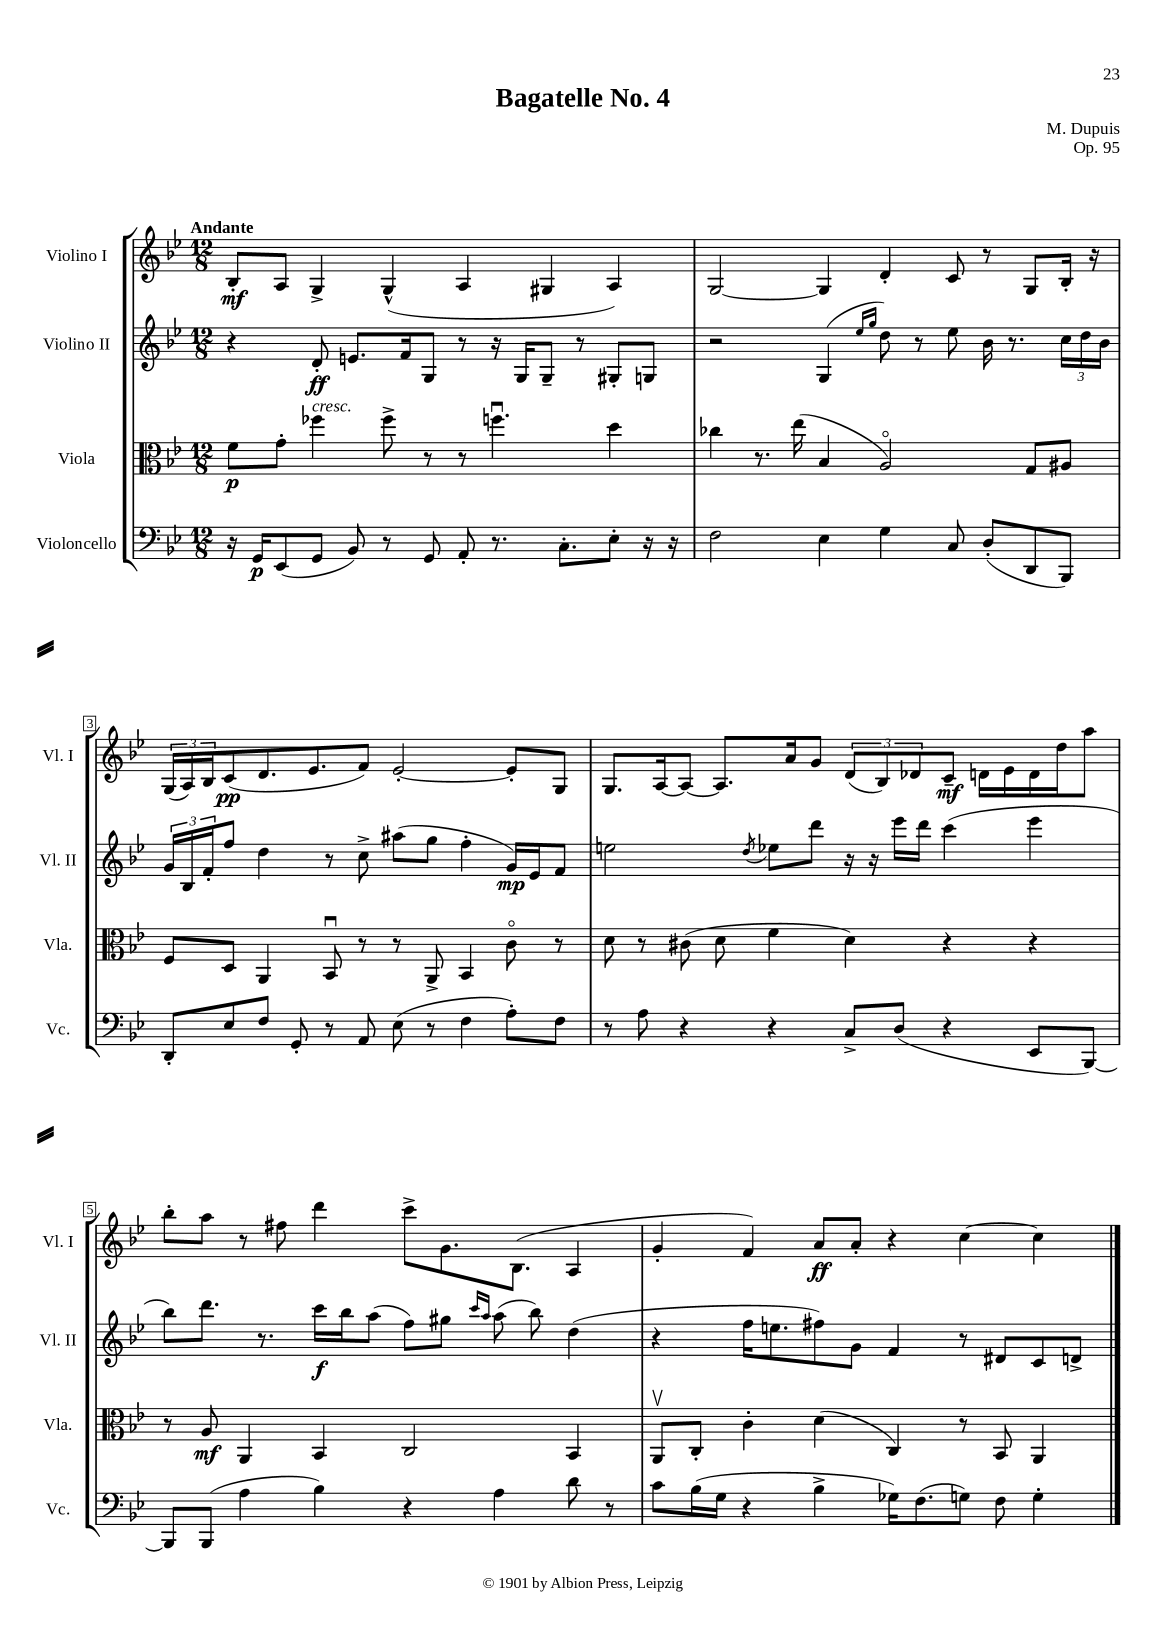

**kern	**dynam	**kern	**dynam	**kern	**dynam	**kern	**dynam
*part4	*part4	*part3	*part3	*part2	*part2	*part1	*part1
*staff4	*staff4	*staff3	*staff3	*staff2	*staff2	*staff1	*staff1
*I"Violoncello	*	*I"Viola	*	*I"Violino II	*	*I"Violino I	*
*I'Vc.	*	*I'Vla.	*	*I'Vl. II	*	*I'Vl. I	*
*clefF4	*	*clefC3	*	*clefG2	*	*clefG2	*
*k[b-e-]	*	*k[b-e-]	*	*k[b-e-]	*	*k[b-e-]	*
*M12/8	*	*M12/8	*	*M12/8	*	*M12/8	*
=1	=1	=1	=1	=1	=1	=1	=1
!	!	!	!	!	!	!LO:TX:a:B:t=Andante	!
16r	.	8f\L	p	4r	.	8B-'/L	mf
16GG/KL	p	.	.	.	.	.	.
(8EE-/	.	8g'\J	.	.	.	8A/J	.
!	!	!LO:TX:a:i:t=cresc.	!	!	!	!	!
8GG/J	.	4ff-X\	.	8d'/	ff	4G^/	.
8BB-/)	.	.	.	8.en/L	.	.	.
8r	.	8ff-^\	.	.	.	(4G^^/	.
.	.	.	.	16f/k	.	.	.
8GG/	.	8r	.	8G/J	.	.	.
8AA'/	.	8r	.	8r	.	4A/	.
8.r	.	4.ffnu\	.	16r	.	.	.
.	.	.	.	16G/KL	.	.	.
.	.	.	.	8G~/J	.	4G#X/	.
8.C'\L	.	.	.	.	.	.	.
.	.	.	.	8r	.	.	.
8E-'\J	.	4dd\	.	8G#X'/L	.	4A/)	.
16r	.	.	.	8Gn/J	.	.	.
16r	.	.	.	.	.	.	.
=2	=2	=2	=2	=2	=2	=2	=2
2F\	.	4cc-X\	.	2r	.	[2G/	.
.	.	8.r	.	.	.	.	.
.	.	(16ee-\	.	.	.	.	.
4E-\	.	4B-/	.	(4G/	.	4G/]	.
.	.	.	.	16qqee-/LL	.	.	.
.	.	.	.	16qqgg/JJ	.	.	.
4G\	.	2A/)	.	8dd\)	.	4d'/	.
.	.	.	.	8r	.	.	.
8C/	.	.	.	8ee-\	.	8c/	.
(8D'/L	.	.	.	16b-\	.	8r	.
.	.	.	.	8.r	.	.	.
8DD/	.	8G/L	.	.	.	8G/L	.
8BBB-/J)	.	8A#X/J	.	24cc\LL	.	16B-'/Jk	.
.	.	.	.	24dd\	.	.	.
.	.	.	.	.	.	16r	.
.	.	.	.	24b-\JJ	.	.	.
!!LO:LB:g=z
=3	=3	=3	=3	=3	=3	=3	=3
8DD'/L	.	8F/L	.	24g/LL	.	(24G/LL	.
.	.	.	.	24B-/	.	24A/)	.
.	.	.	.	24f'/J	.	24B-/J	.
8E-/	.	8D/J	.	8ff/J	.	(8c/	pp
8F/J	.	4AA/	.	4dd\	.	8.d/	.
8GG'/	.	.	.	.	.	.	.
.	.	.	.	.	.	8.e-/	.
8r	.	8BB-u/	.	8r	.	.	.
8AA/	.	8r	.	8cc^\	.	8f/J)	.
(8E-\	.	8r	.	(8aa#X\L	.	[2e-'/	.
8r	.	8AA^/	.	8gg\J	.	.	.
4F\	.	4BB-/	.	4ff'\	.	.	.
8A'\L)	.	8c\	.	16g/LL)	mp	8e-'/L]	.
.	.	.	.	16e-/J	.	.	.
8F\J	.	8r	.	8f/J	.	8G/J	.
=4	=4	=4	=4	=4	=4	=4	=4
8r	.	8d\	.	2een\	.	8.G/L	.
8A\	.	8r	.	.	.	.	.
.	.	.	.	.	.	[16A/k	.
4r	.	(8c#X\	.	.	.	8A/J_	.
.	.	8d\	.	.	.	8.A/L]	.
.	.	.	.	8qdd/	.	.	.
4r	.	4f\	.	8ee-X\L	.	.	.
.	.	.	.	.	.	16a/k	.
.	.	.	.	8ddd\J	.	8g/J	.
8C^/L	.	4d\)	.	16r	.	(12d/L	.
.	.	.	.	16r	.	.	.
.	.	.	.	.	.	12B-/)	.
(8D/J	.	.	.	16eee-\LL	.	.	.
.	.	.	.	.	.	12d-X/	.
.	.	.	.	16ddd\JJ	.	.	.
4r	.	4r	.	(4ccc\	.	8c~/J	mf
.	.	.	.	.	.	16dn\LL	.
.	.	.	.	.	.	16e-\	.
8EE-/L	.	4r	.	4eee-\	.	16d\	.
.	.	.	.	.	.	16dd\J	.
[8BBB-/J)	.	.	.	.	.	8aa\J	.
!!LO:LB:g=z
=5	=5	=5	=5	=5	=5	=5	=5
8BBB-/L]	.	8r	.	8bb-\L)	.	8bb-'\L	.
(8BBB-/J	.	8A/	mf	8.ddd\J	.	8aa\J	.
4A\	.	4AA/	.	.	.	8r	.
.	.	.	.	8.r	.	.	.
.	.	.	.	.	.	8ff#X\	.
4B-\)	.	4BB-/	.	16ccc\LL	f	4ddd\	.
.	.	.	.	16bb-\J	.	.	.
.	.	.	.	(8aa\J	.	.	.
4r	.	2C/	.	8ff\L)	.	8ccc^\L	.
.	.	.	.	8gg#X\J	.	8.g\	.
.	.	.	.	16qqccc/LL	.	.	.
.	.	.	.	16qqaa/JJ	.	.	.
4A\	.	.	.	(8aa\	.	.	.
.	.	.	.	.	.	(8.B-\J	.
.	.	.	.	8bb-\)	.	.	.
8d\	.	4BB-/	.	(4dd\	.	4A/	.
8r	.	.	.	.	.	.	.
=6	=6	=6	=6	=6	=6	=6	=6
8c\L	.	8AAv/L	.	4r	.	4g'/	.
(16B-\L	.	8C'/J	.	.	.	.	.
16G\JJ	.	.	.	.	.	.	.
4r	.	4c'\	.	16ff\KL	.	4f/)	.
.	.	.	.	8.een\	.	.	.
4B-^\	.	(4d\	.	8ff#X\)	.	8a/L	ff
.	.	.	.	8g\J	.	8a'/J	.
16G-X\KL)	.	4C/)	.	4f/	.	4r	.
(8.F\	.	.	.	.	.	.	.
8Gn\J)	.	8r	.	8r	.	[4cc\	.
8F\	.	8BB-/	.	8d#X/L	.	.	.
4G'\	.	4AA/	.	8c/	.	4cc\]	.
.	.	.	.	8dn^/J	.	.	.
==	==	==	==	==	==	==	==
*-	*-	*-	*-	*-	*-	*-	*-
